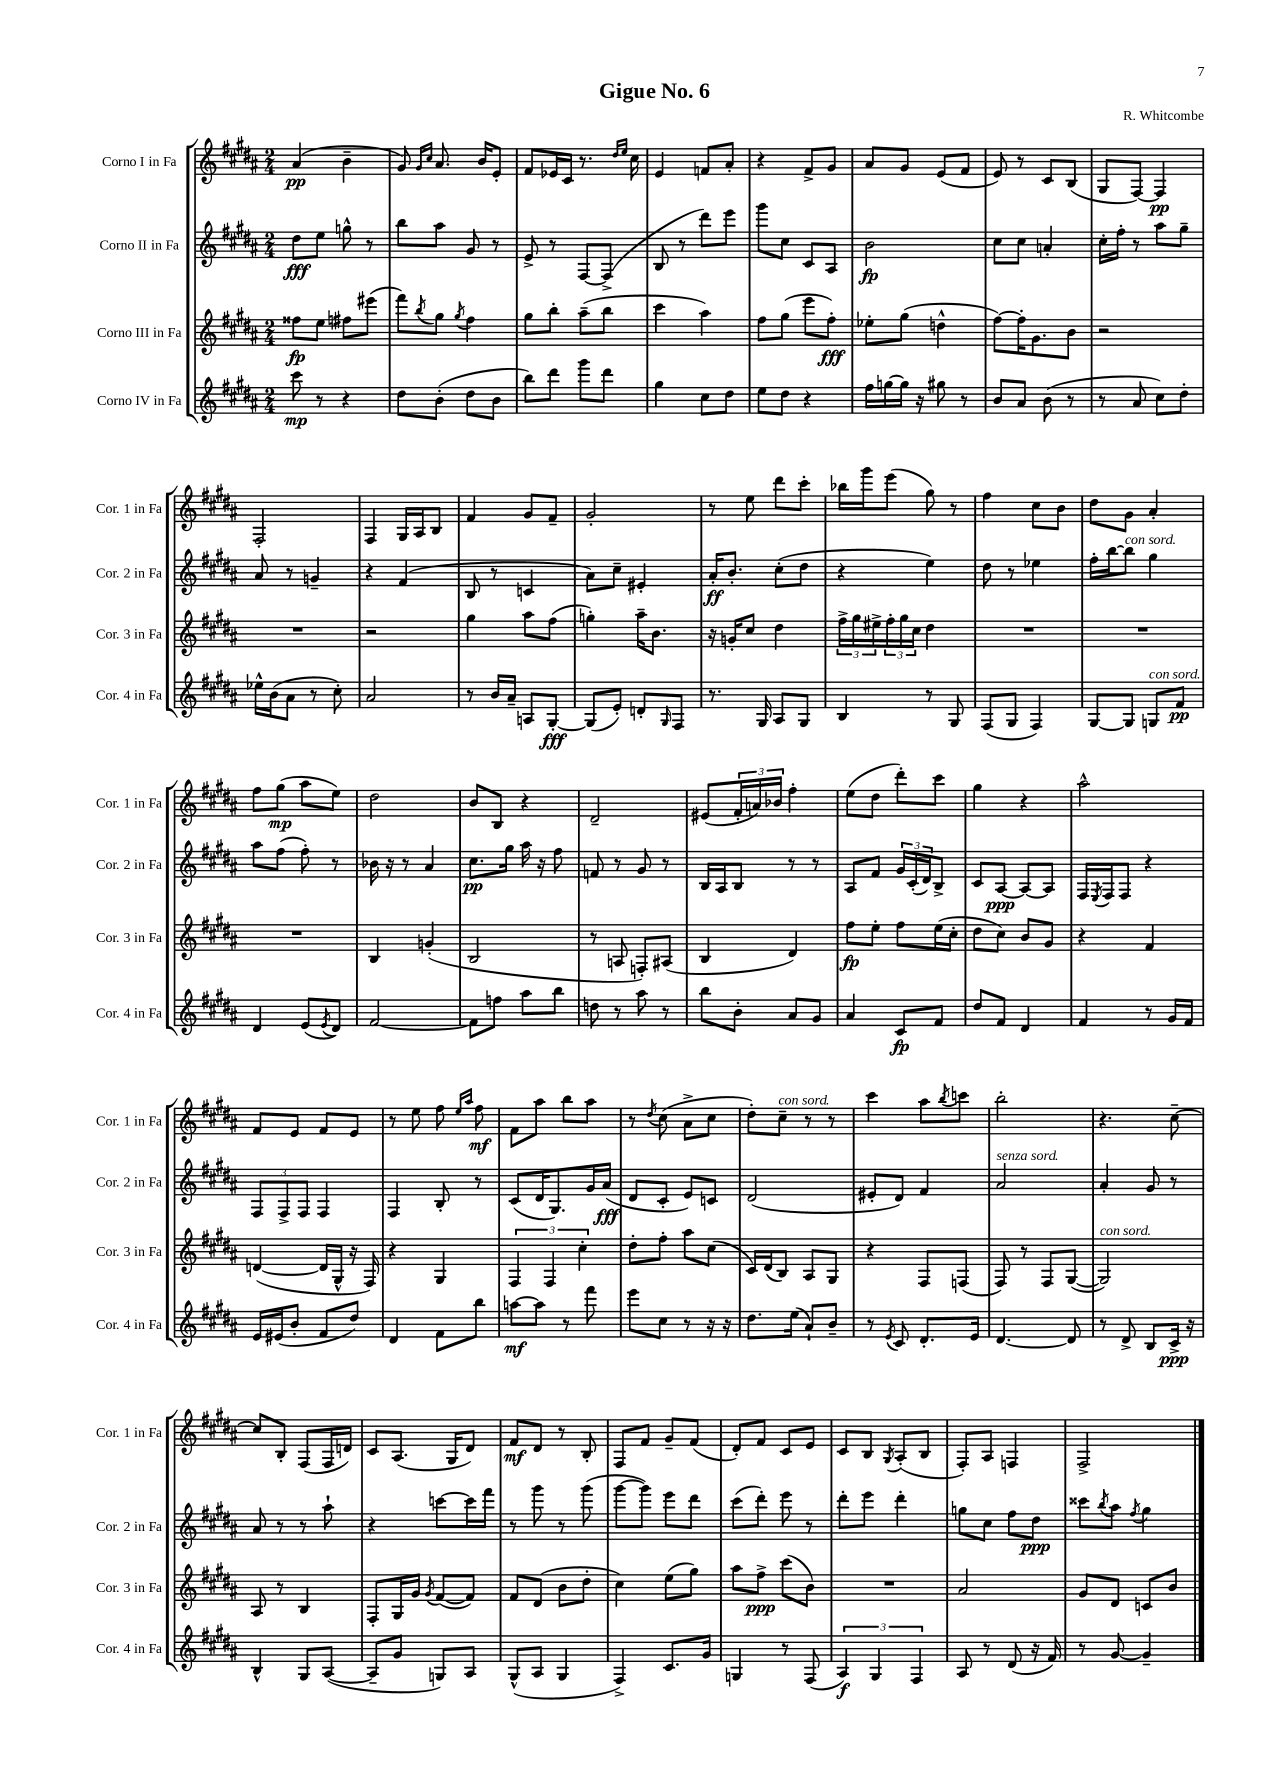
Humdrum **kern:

**kern	**kern	**kern	**kern
*staff4	*staff3	*staff2	*staff1
*clefG2	*clefG2	*clefG2	*clefG2
*k[f#c#g#d#a#]	*k[f#c#g#d#a#]	*k[f#c#g#d#a#]	*k[f#c#g#d#a#]
*M2/4	*M2/4	*M2/4	*M2/4
8ccc#	8ff##	8dd#	(4a#
8r	8ee	8ee	.
4r	8ff#	8gg^^	4b~
.	(8eee#	8r	.
=	=	=	=
8dd#	8fff#)	8bb	8g#)
.	.	.	16qqg#
.	8qbb	.	16qqcc#
(8b'	8gg#	8aa#	8.a#
.	8qgg#	.	.
8dd#	4ff#	8g#	.
.	.	.	16b
8b	.	8r	8e'
=	=	=	=
8bb)	8gg#	8e^	8f#
8ddd#	8bb'	8r	16e-
.	.	.	16c#
8ggg#	(8aa#~	[8F#	8.r
8ddd#	8bb	(8F#^]	.
.	.	.	16qqdd#
.	.	.	16qqee
.	.	.	16cc#
=	=	=	=
4gg#	4ccc#	8B	4e
.	.	8r	.
8cc#	4aa#)	8ddd#)	8f
8dd#	.	8eee	8a#'
=	=	=	=
8ee	8ff#	8ggg#	4r
8dd#	(8gg#	8cc#	.
4r	8eee	8c#	8f#^
.	8ff#')	8A#	8g#
=	=	=	=
16ff#	8ee-'	2b	8a#
[16gg	.	.	.
16gg]	(8gg#	.	8g#
16r	.	.	.
8gg#	4dd^^	.	(8e
8r	.	.	8f#
=	=	=	=
8b	[8ff#)	8cc#	8e)
8a#	16ff#']	8cc#	8r
.	8.g#	.	.
(8b	.	4a'	8c#
8r	8b	.	(8B
=	=	=	=
8r	2r	16cc#'	8G#
.	.	16ff#'	.
8a#	.	8r	[8F#)
8cc#)	.	8aa#	4F#]
8dd#'	.	8gg#~	.
=	=	=	=
16ee-^^	2r	8a#	2F#'
(16b	.	.	.
8a#	.	8r	.
8r	.	4g~	.
8cc#')	.	.	.
=	=	=	=
2a#	2r	4r	4F#
.	.	(4f#	16G#
.	.	.	16A#
.	.	.	8B
=	=	=	=
8r	4gg#	8B	4f#
16b	.	8r	.
16a#~	.	.	.
8A	8aa#	4c	8g#
[8G#'	(8ff#	.	8f#~
=	=	=	=
(8G#]	4gg')	8a#)	2g#'
8e')	.	8cc#~	.
8d'	16aa#~	4e#'	.
.	8.b	.	.
16qqG#	.	.	.
8F#	.	.	.
=	=	=	=
8.r	16r	16a#'	8r
.	16g'	8.b'	.
.	8cc#	.	8ee
16G#	.	.	.
8A#	4dd#	(8cc#'	8ddd#
8G#	.	8dd#	8ccc#'
=	=	=	=
4B	24ff#^	4r	16bb-
.	24gg#	.	.
.	.	.	16ggg#
.	24ee#^	.	.
.	24ff#'	.	(8eee
.	24gg#	.	.
.	24cc#	.	.
8r	4dd#	4ee)	8gg#)
8G#	.	.	8r
=	=	=	=
(8F#	2r	8dd#	4ff#
8G#	.	8r	.
4F#)	.	4ee-	8cc#
.	.	.	8b
=	=	=	=
[8G#	2r	16ff#'	8dd#
.	.	[16bb	.
8G#]	.	8bb]	8g#
8G	.	4gg#	4a#'
8f#	.	.	.
=	=	=	=
4d#	2r	8aa#	8ff#
.	.	(8ff#	(8gg#
(8e	.	8ff#')	8aa#
8qe	.	.	.
8d#)	.	8r	8ee)
=	=	=	=
[2f#	4B	16b-	2dd#
.	.	16r	.
.	.	8r	.
.	(4g'	4a#	.
=	=	=	=
8f#]	2B	8.cc#	8b
8ff	.	.	8B
.	.	16gg#	.
8aa#	.	16aa#	4r
.	.	16r	.
8bb	.	8ff#	.
=	=	=	=
8dd	8r	8f	2d#~
8r	8A	8r	.
8aa#	8F')	8g#	.
8r	(8A#	8r	.
=	=	=	=
8bb	4B	16B	(8e#
.	.	16A#	.
8b'	.	8B	24f#'
.	.	.	24a)
.	.	.	24b-
8a#	4d#)	8r	4ff#'
8g#	.	8r	.
=	=	=	=
4a#	8ff#	8A#	(8ee
.	8ee'	8f#	8dd#
8c#	8ff#	24g#	8ddd#')
.	.	(24c#'	.
.	.	24d#)	.
8f#	(16ee	8B^	8ccc#
.	16cc#'	.	.
=	=	=	=
8dd#	8dd#	8c#	4gg#
8f#	8cc#)	[8A#	.
4d#	8b	8A#_	4r
.	8g#	8A#]	.
=	=	=	=
4f#	4r	16F#	2aa#^^
.	.	8qE	.
.	.	16F#	.
.	.	8F#	.
8r	4f#	4r	.
16g#	.	.	.
16f#	.	.	.
=	=	=	=
16e	([4d	12F#	8f#
(16e#	.	.	.
.	.	12F#^	.
8b'	.	.	8e
.	.	12F#	.
8f#	16d]	4F#	8f#
.	16G#^^	.	.
8dd#)	16r	.	8e
.	16F#)	.	.
=	=	=	=
4d#	4r	4F#	8r
.	.	.	8ee
8f#	4G#	8B'	8ff#
.	.	.	16qqee
.	.	.	16qqaa#
8bb	.	8r	8ff#
=	=	=	=
[8aa	6F#	(8c#	8f#
8aa]	.	16d#	8aa#
.	6F#	.	.
.	.	8.G#)	.
8r	.	.	8bb
.	6cc#'	.	.
8fff#	.	16g#	8aa#
.	.	(16a#	.
=	=	=	=
8eee	8dd#'	8d#	8r
.	.	.	8qdd#
8cc#	8ff#'	8c#'	(8cc#
8r	8aa#	8e)	8a#^
16r	(8cc#	8c	8cc#
16r	.	.	.
=	=	=	=
8.dd#	16c#)	(2d#	8dd#')
.	(16d#	.	.
.	8B)	.	8cc#~
(16ee	.	.	.
8a#`)	8A#	.	8r
8b~	8G#	.	8r
=	=	=	=
8r	4r	8e#'	4ccc#
8qe	.	.	.
8c#	.	8d#)	.
8.d#'	8F#	4f#	8aa#
.	.	.	8qbb
.	(8F	.	8ccc
16e	.	.	.
=	=	=	=
[4.d#	8F#)	2a#	2bb'
.	8r	.	.
.	8F#	.	.
8d#]	([8G#	.	.
=	=	=	=
8r	2G#])	4a#'	4.r
8d#^	.	.	.
8B	.	8g#	.
16c#^	.	8r	[8cc#~
16r	.	.	.
=	=	=	=
4B^^	8A#	8a#	8cc#]
.	8r	8r	8B'
8G#	4B	8r	(8F#
([8A#	.	8aa#`	16F#
.	.	.	16d)
=	=	=	=
8A#~]	8F#'	4r	8c#
8g#	16G#	.	(8.A#
.	16g#	.	.
.	8qg#	.	.
8G)	([8f#	[8ccc	.
.	.	.	16G#
8A#	8f#])	16ccc]	8d#)
.	.	16fff#	.
=	=	=	=
(8G#^^	8f#	8r	8f#
8A#	(8d#	8ggg#	8d#
4G#	8b	8r	8r
.	8dd#'	(8ggg#	8B'
=	=	=	=
4F#^)	4cc#)	[8ggg#	8F#
.	.	8ggg#])	8f#
8.c#	(8ee	8eee	8g#~
.	8gg#)	8ddd#	(8f#
16g#	.	.	.
=	=	=	=
4G	8aa#	(8ccc#	8d#')
.	8ff#^	8ddd#')	8f#
8r	(8ccc#	8eee	8c#
(8F#	8b)	8r	8e
=	=	=	=
6A#)	2r	8ddd#'	8c#
.	.	8eee	8B
6G#	.	.	.
.	.	.	8qG#
.	.	4ddd#'	(8A#'
6F#	.	.	.
.	.	.	8B
=	=	=	=
8A#	2a#	8gg	8F#')
8r	.	8cc#	8A#
(8d#	.	8ff#	4F
16r	.	8dd#	.
16f#)	.	.	.
=	=	=	=
8r	8g#	8ccc##	2F#^
.	.	8qbb	.
[8g#	8d#	8aa#	.
.	.	8qff#	.
4g#~]	8c	4gg#	.
.	8b	.	.
==	==	==	==
*-	*-	*-	*-
